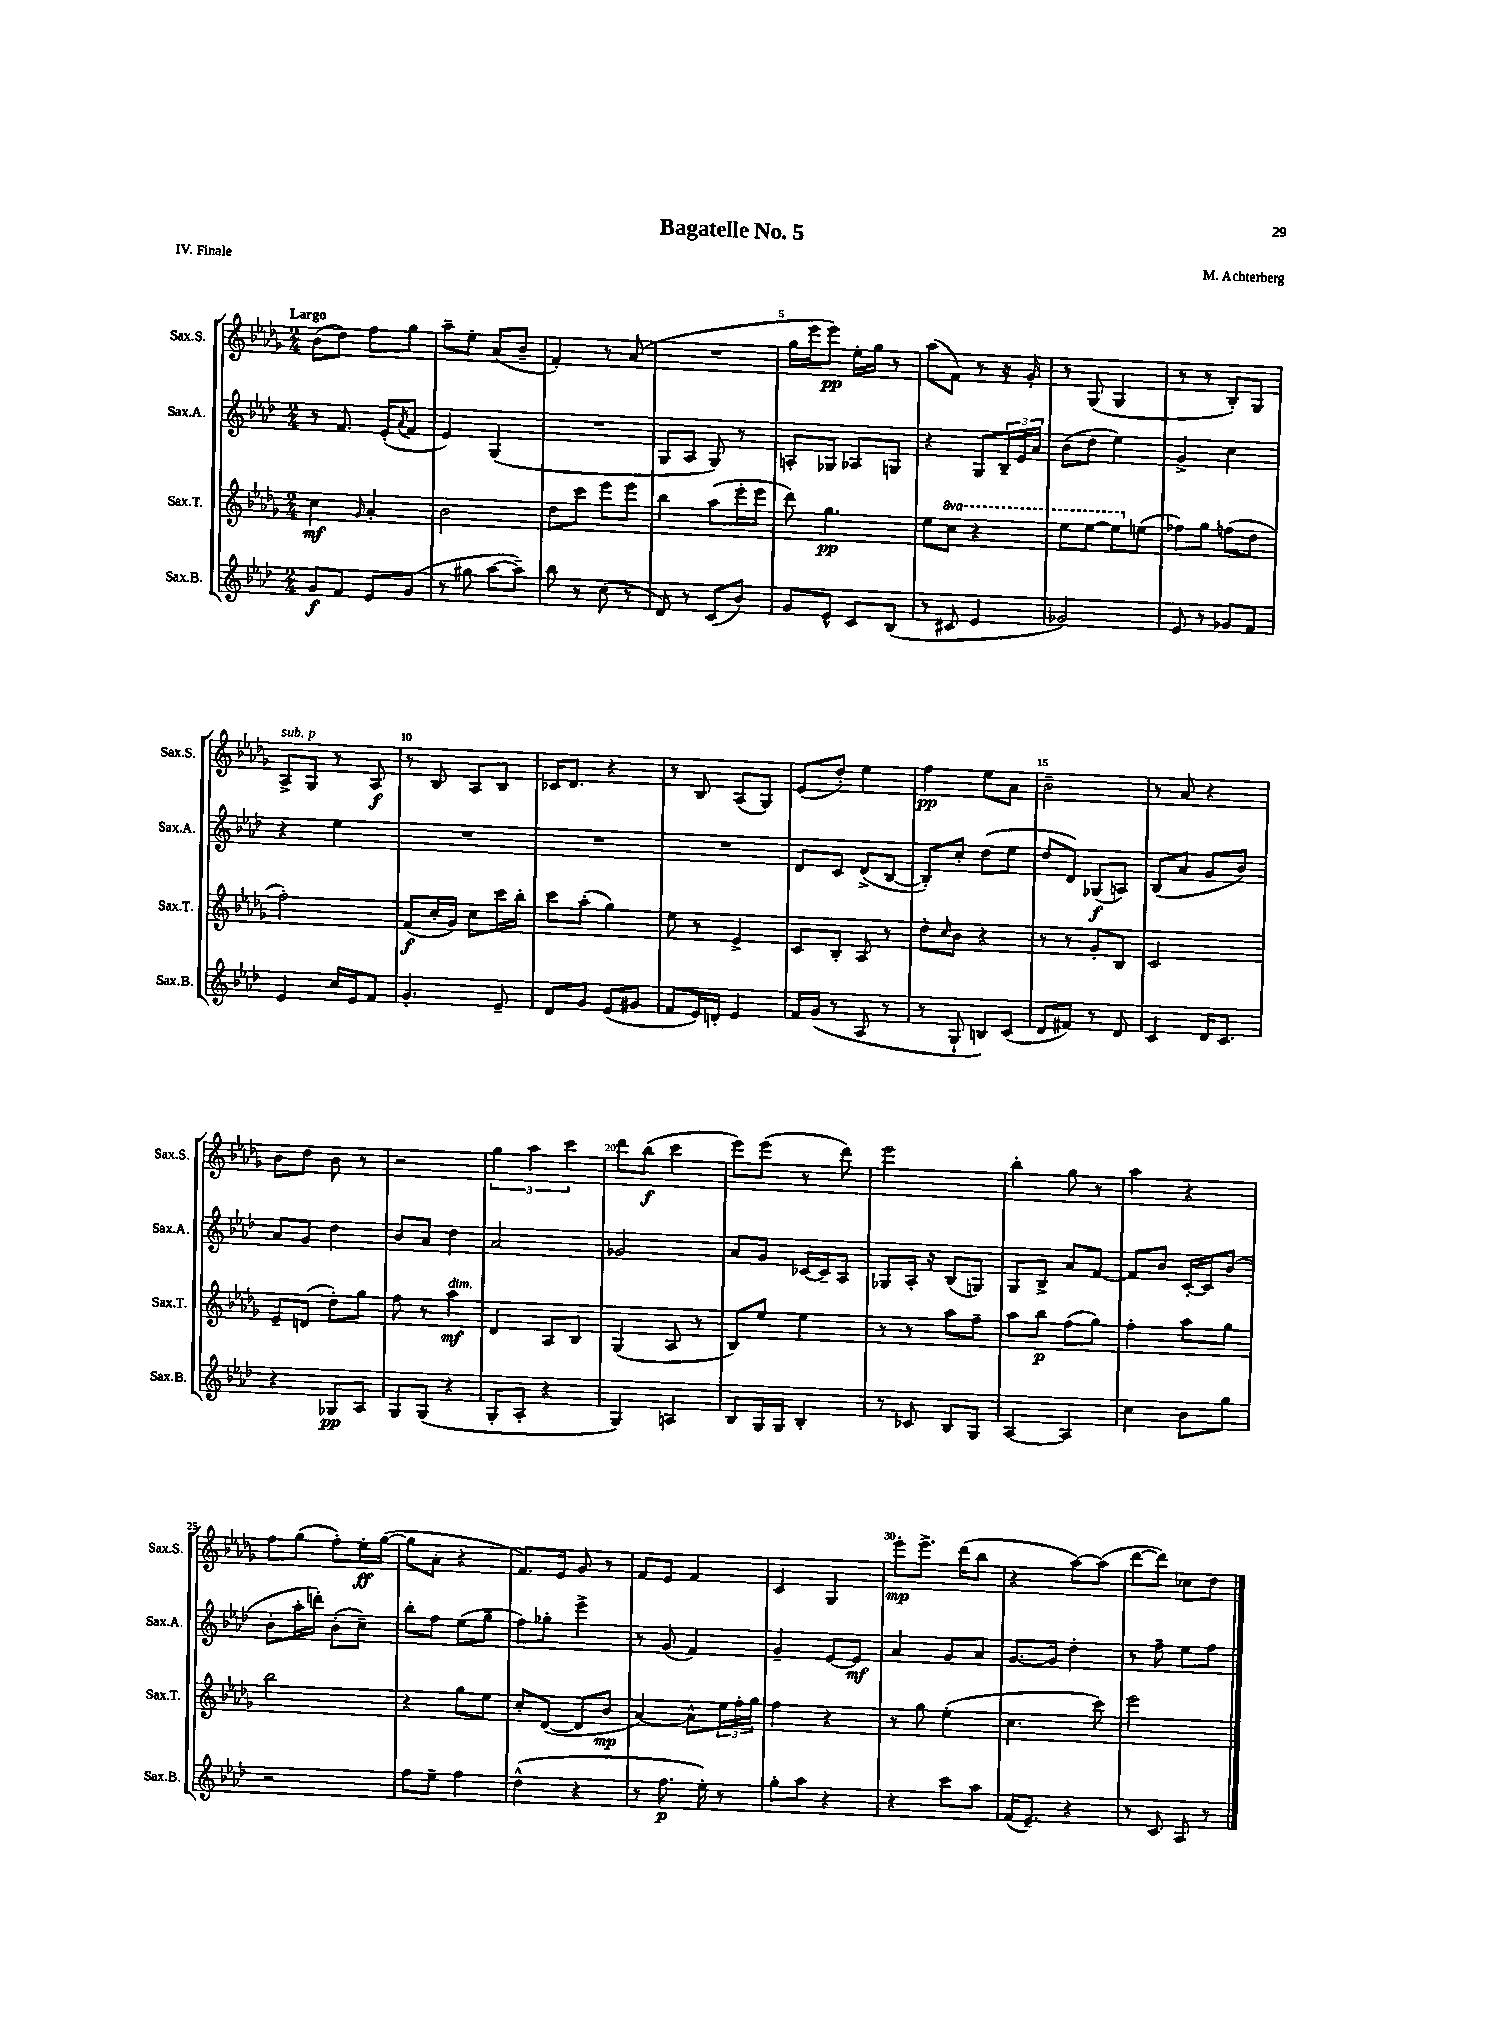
\header { title = "Bagatelle No. 5" composer = "M. Achterberg" piece = "IV. Finale" }
<<
\new StaffGroup <<
\new Staff = "s0" \with { instrumentName = "Sax.S." shortInstrumentName = "Sax.S." } {
    \clef treble \key des \major \numericTimeSignature \time 2/4 \tempo "Largo"
    bes'8( des''8) f''8 ges''8 |
    aes''8-- ees''8-. aes'8( bes'8-- |
    f'4-.) r8 aes'8( |
    R2 |
    ges''16 ees'''16 ees'''8\pp) ees''16-. ges''16 r8 |
    aes''8( f'8) r8 r16 ges'16-. |
    r8 ges8( ges4 |
    r8 r8 bes8-.) ges8 |
    aes8->^\markup { \italic "sub. p" } ges8 r8 aes8\f |
    r8 bes8 aes8 bes8 |
    ces'16 des'8. r4 |
    r8 bes8 aes8( ges8) |
    ees'8( des''8-.) ees''4 |
    f''4\pp ees''8 aes'8 |
    bes'2-- |
    r8 aes'8 r4 |
    bes'8 des''8 bes'8 r8 |
    r2 |
    \tuplet 3/2 { ges''4 aes''4 c'''4 } |
    des'''8 bes''8\f( c'''4 |
    ees'''8) ees'''8( r8 des'''8) |
    ees'''2 |
    bes''4-. ges''8 r8 |
    aes''4 r4 |
    f''8 ges''8( f''8-.) ees''16-.\ff ges''16~( |
    ges''8 aes'8-. r4 |
    f'8.) ees'16 ges'8 r8 |
    f'8 ees'8 f'4 |
    c'4 ges4 |
    ees'''8-.\mp ees'''8.-> des'''16( bes''8 |
    r4 aes''8~) aes''8( |
    des'''8~ des'''8) ces''8 des''8 \bar "|." |
}
\new Staff = "s1" \with { instrumentName = "Sax.A." shortInstrumentName = "Sax.A." } {
    \clef treble \key aes \major \numericTimeSignature \time 2/4
    r8 f'8. ees'16-.( \acciaccatura { aes'8 } f'8 |
    ees'4) g4( |
    R2 |
    g8 aes8 g8) r8 |
    a8-. ges8 aes8 g8 |
    r4 g8 \tuplet 3/2 { bes16-- ees'16 aes'16 } |
    bes'8( des''8 ees''4) |
    g'4-> c''4 |
    r4 ees''4 |
    R2 |
    R2 |
    R2 |
    des'8 c'8 des'8->( bes8~ |
    bes8-.) c''8-. des''8( ees''8 |
    des''8 des'8) ges8\f( a8) |
    bes8( aes'8 g'8 bes'8) |
    aes'8 g'8 des''4 |
    bes'8 aes'8 des''4 |
    aes'2 |
    ges'2 |
    aes'8 g'8 ces'16~ ces'16-- aes8 |
    ges8 aes16-. r16 bes8( g8) |
    g8 bes8-> aes'8 f'8~ |
    f'8 bes'8 c'16~-. c'16 bes'8( |
    bes'8-. aes''16-. d'''16-.) bes'8-.( c''8--) |
    bes''8-. f''8 ees''8( g''8-- |
    f''8) ges''8-. ees'''4-> |
    r8 g'8( f'4) |
    g'4-- ees'8~ ees'8\mf |
    aes'4 g'8 aes'8 |
    g'8.~ g'16 des''4-. |
    r8 f''8-- ees''8 f''8 \bar "|." |
}
\new Staff = "s2" \with { instrumentName = "Sax.T." shortInstrumentName = "Sax.T." } {
    \clef treble \key des \major \numericTimeSignature \time 2/4 \set Staff.ottavationMarkups = #ottavation-simple-ordinals
    c''4\mf \grace { ges'16 } aes'4-. |
    bes'2 |
    des''8 c'''8 ees'''8 ees'''8 |
    bes''4 aes''8( ees'''16-. ees'''16 |
    des'''8) ges''4.\pp |
    ees''8 \ottava #1 c'''8 r4 |
    ees'''8 ees'''8~ ees'''8 \ottava #0 e''8( |
    fes''8) ges''8 f''8( des''8 |
    f''2-.) |
    f'8\f( c''16-. ges'16) c''8 c'''16 bes''16-. |
    c'''8 aes''8-.( ges''4) |
    ees''8 r8 ees'4-> |
    c'8 bes8-. aes8 r8 |
    des''8-. \grace { c''16 } bes'8 r4 |
    r8 r8 ges'8-. bes8 |
    c'2 |
    ees'8-- d'8( des''8-.) ges''8 |
    f''8 r8 aes''4\mf^\markup { \italic "dim." } |
    des'4 aes8 bes8 |
    ges4( aes8 r8 |
    bes8) ees''8 ees''4 |
    r8 r8 aes''8 f''8-- |
    aes''8 bes''8\p f''8( ges''8) |
    f''4-. aes''8 ges''8 |
    bes''2 |
    r4 ges''8 ees''8 |
    c''8-. des'8~( des'8 bes'8\mp |
    aes'4~) aes'8-^ \tuplet 3/2 { ees''16 f''16-. ges''16 } |
    f''4 r4 |
    r8 ges''8 ees''4-.( |
    c''4. c'''8) |
    ees'''2 \bar "|." |
}
\new Staff = "s3" \with { instrumentName = "Sax.B." shortInstrumentName = "Sax.B." } {
    \clef treble \key aes \major \numericTimeSignature \time 2/4
    g'8\f f'8 ees'8 g'8( |
    r8 gis''8 aes''8~ aes''8--) |
    bes''8 r8 c''8( r8 |
    des'8) r8 c'8( bes'8) |
    g'8 ees'8-^ c'8 bes8( |
    r8 cis'8 ees'4 |
    ges'2) |
    ees'8 r8 ges'8 f'8 |
    ees'4 c''16 ees'16 f'8 |
    g'4.-. ees'8-- |
    des'8 g'8 ees'8( gis'8 |
    f'8 ees'16) d'16-. ees'4 |
    f'16 g'16( r8 aes8 r8 |
    r8 g8-! b8) c'8( |
    des'8 fis'8) r8 des'8 |
    c'4 des'16 c'8. |
    r4 ges8\pp aes8 |
    g8 g8( r4 |
    g8-. aes8-. r4 |
    g4) a4 |
    bes8 g16 g16 bes4-. |
    r8 ces'8 bes8 g8 |
    aes4~ aes4 |
    c''4 bes'8 g''8 |
    r2 |
    f''8 ees''8-- f''4 |
    des''4-^( r4 |
    r8 f''8.\p ees''16-.) r8 |
    g''8-. aes''8 r4 |
    r4 c'''8 aes''8 |
    f'16( ees'8.--) r4 |
    r8 c'8 aes8 r8 \bar "|." |
}
>>
>>
\layout { \context { \Score \override BarNumber.break-visibility = ##(#f #t #t) barNumberVisibility = #(every-nth-bar-number-visible 5) } }
